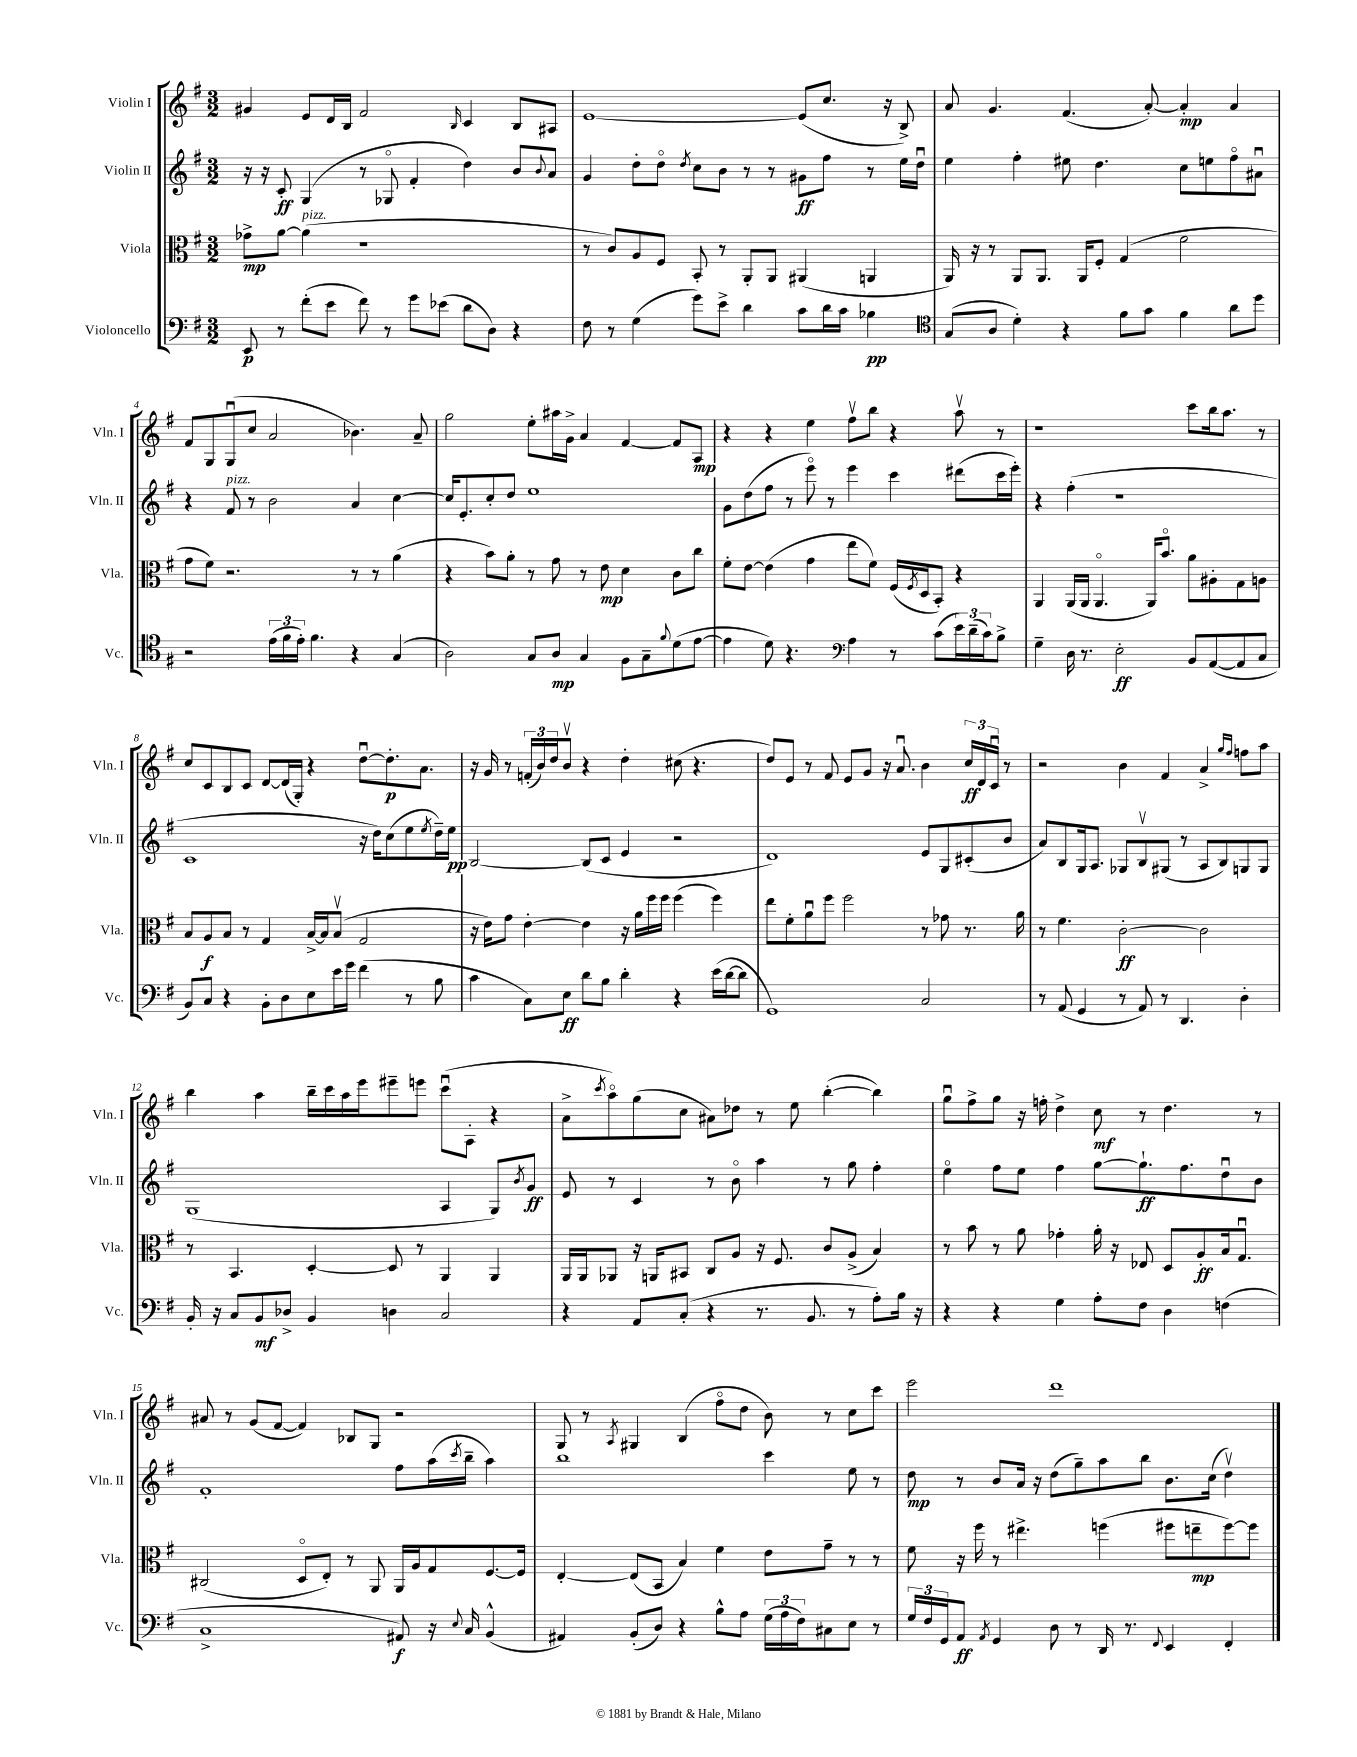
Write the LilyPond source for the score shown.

<<
\new StaffGroup <<
\new Staff = "s0" \with { instrumentName = "Violin I" shortInstrumentName = "Vln. I" } {
    \clef treble \key g \major \numericTimeSignature \time 3/2
    gis'4 e'8 d'16 b16 fis'2 \grace { b16 } c'4 b8 ais8 |
    e'1~ e'8( c''8. r16 b8->) |
    a'8 g'4. fis'4.( a'8~-.) a'4-.\mp a'4 |
    fis'8 g8 g8\downbow( c''8 a'2 bes'4.) a'8-- |
    g''2 e''8-. ais''16 g'16-> a'4 fis'4~ fis'8 a8\mp |
    r4 r4 e''4 fis''8\upbow b''8 r4 a''8\upbow r8 |
    r1 c'''8 b''16 a''8. r8 |
    c''8 c'8 b8 c'8 d'8~ d'16( g16-.) r4 d''8~\downbow d''8.-.\p a'8. |
    r16 g'16 r8 \tuplet 3/2 { f'16-.( b'16) d''16 } b'8\upbow r4 d''4-. cis''8( r4. |
    d''8) e'8 r8 fis'8 e'8 g'8 r16 a'8.\downbow b'4 \tuplet 3/2 { c''16\ff d'16 c'16\downbow } r8 |
    r2 b'4 fis'4 a'4-> \grace { g''16 fis''16 } f''8 a''8 |
    b''4 a''4 b''16-- c'''16 a''16 e'''16 eis'''8-- e'''8 c'''8\downbow( a8-. r4 |
    a'8-> \acciaccatura { c'''8 } a''8\flageolet) g''8( c''8 ais'8) des''8 r8 e''8 b''4~-.( b''4) |
    g''8\downbow fis''8-> g''8 r16 f''16-. d''4-> c''8\mf r8 d''4. r8 |
    ais'8 r8 g'8( fis'8~ fis'4) bes8 g8 r2 |
    g8 r8 \acciaccatura { a8 } gis4 b4( fis''8\flageolet d''8 b'8) r8 c''8 c'''8 |
    e'''2 d'''1 \bar "|." |
}
\new Staff = "s1" \with { instrumentName = "Violin II" shortInstrumentName = "Vln. II" } {
    \clef treble \key g \major \numericTimeSignature \time 3/2
    r16 r16 c'8-.\ff g4( r8 ges8\flageolet fis'4-. d''4) b'8 \appoggiatura { b'8 } a'8 |
    g'4 d''8-. d''8\flageolet \acciaccatura { d''8 } c''8 b'8 r8 r8 gis'8\ff fis''8 r8 e''16 d''16\downbow |
    e''4 fis''4-. eis''8 d''4. c''8 e''8 fis''8\flageolet ais'8\downbow |
    r4 fis'8^\markup { \italic "pizz." } r8 b'2 a'4 c''4~ |
    c''16 e'8.-. c''8-. d''8 e''1 |
    g'8 d''8( fis''8 r8 e'''8\flageolet) r8 e'''4 c'''4 dis'''8( c'''16 e'''16-.) |
    r4 fis''4-.( r1 |
    c'1 r16 d''16) c''8( e''8 \acciaccatura { e''8 } d''16--) e''16\pp |
    b2~ b8( c'8 e'4 r2 |
    d'1) e'8 g8 cis'8-.( b'8 |
    a'8) b8 g16 a8. ges8 b8\upbow gis8( r8 a8 b8) g8 g8 |
    g1( a4 g8) \acciaccatura { b'8 } g'8\ff |
    e'8 r8 c'4 r8 b'8\flageolet a''4 r8 g''8 fis''4-. |
    e''4\flageolet fis''8 e''8 fis''4 g''8~ g''8.-!\ff fis''8. d''8\downbow b'8 |
    fis'1-. fis''8 a''16( \acciaccatura { c'''8 } b''16-- a''4) |
    b''1 c'''4 e''8 r8 |
    d''8\mp r8 b'8 a'16 r16 d''8( g''8--) a''8 b''8 b'8. c''16( d''4\upbow) \bar "|." |
}
\new Staff = "s2" \with { instrumentName = "Viola" shortInstrumentName = "Vla." } {
    \clef alto \key g \major \numericTimeSignature \time 3/2
    ges'8->\mp a'8~ a'4^\markup { \italic "pizz." }( r1 |
    r8 c'8) a8 fis8 b,8-. r8 a,8-. a,8 ais,4( a,4 |
    a,16) r16 r8 a,8 a,8. a,16 fis8-. g4( fis'2 |
    g'8 fis'8) r2. r8 r8 a'4( |
    r4 b'8) a'8-. r8 g'8 r8 e'8\mp d'4 c'8 c''8 |
    fis'8-. e'8~ e'4( g'4 e''8 fis'8) fis16( \acciaccatura { fis8 } d16 b,8-.) r4 |
    a,4 a,16( a,16 a,4.\flageolet a,16) b'8.\flageolet a'8 ais8-. g8 a8 |
    b8 a8\f b8 r8 g4 b16~-> b16 b8\upbow( g2 |
    r16 e'16) g'8 e'4~-. e'4 r16 a'16 fis''16 fis''16 fis''4( fis''4) |
    e''8 fis'8-. a'8\downbow fis''8 fis''2 r8 ges'8 r8. a'16 |
    r8 fis'4. c'2~-.\ff c'2 |
    r8 b,4. d4~-. d8 r8 a,4 a,4 |
    a,16 a,16 aes,8 r16 a,16 bis,8 c8 a8 r16 fis8. c'8 a8->( b4) |
    r8 b'8 r8 a'8 ges'4-. a'16-. r16 ees8 d8 a8-.\ff b16 g8.\downbow |
    cis2( d8\flageolet e8-.) r8 a,8 a,16 a16 g8 fis8.~ fis16 |
    e4~-. e8( b,8 b4) fis'4 e'8 g'8-- r8 r8 |
    fis'8 r16 fis''16 r8 eis''4.-> f''4( fis''8 e''8--\mp fis''8~) fis''8 \bar "|." |
}
\new Staff = "s3" \with { instrumentName = "Violoncello" shortInstrumentName = "Vc." } {
    \clef bass \key g \major \numericTimeSignature \time 3/2
    e,8\p r8 fis'8-.( e'8 fis'8) r8 g'8 ees'8( d'8 d8) r4 |
    fis8 r8 g4( g'8) e'8-> d'4 c'8 d'16 c'16 bes4\pp |
    \clef tenor g8( a8 d'4-.) r4 fis'8 g'8 fis'4 a'8 d''8 |
    r2 \tuplet 3/2 { e'16( fis'16 e'16-.) } fis'4. r4 g4( |
    a2) g8 a8\mp g4 fis8 g8-- \appoggiatura { fis'8 } d'8( e'8~ |
    e'4 d'8) r4. \clef bass a4 r8 c'8( \tuplet 3/2 { e'16) d'16--( c'16) } b8-> |
    g4-- d16 r8. e2-.\ff b,8 a,8~( a,8 c8 |
    b,8) c8 r4 b,8-. d8 e8 e'16 g'16 fis'4( r8 b8 |
    c'4 c8) e8\ff d'8 b8 d'4-. r4 e'16( d'16~ d'8 |
    g,1) c2 |
    r8 a,8( g,4 r8 a,8) r8 d,4. d4-. |
    b,16-. r16 c8 b,8\mf des8-> b,4 d4 c2 |
    r4 a,8 c8-.( r4 r8. b,8. r8 a8-.) b16 r16 |
    r4 r4 g4 a8-. fis8 d4 f4( |
    c1-> ais,8\f) r16 \appoggiatura { e8 } c16 b,4-^( |
    ais,4) b,8-.( d8) r4 b8-^ a8 \tuplet 3/2 { g16( a16 fis16) } cis8 e8 r8 |
    \tuplet 3/2 { g16 fis16 g,16 } a,8\ff \acciaccatura { a,8 } g,4 d8 r8 d,16 r8. \appoggiatura { fis,8 } e,4 fis,4-. \bar "|." |
}
>>
>>
